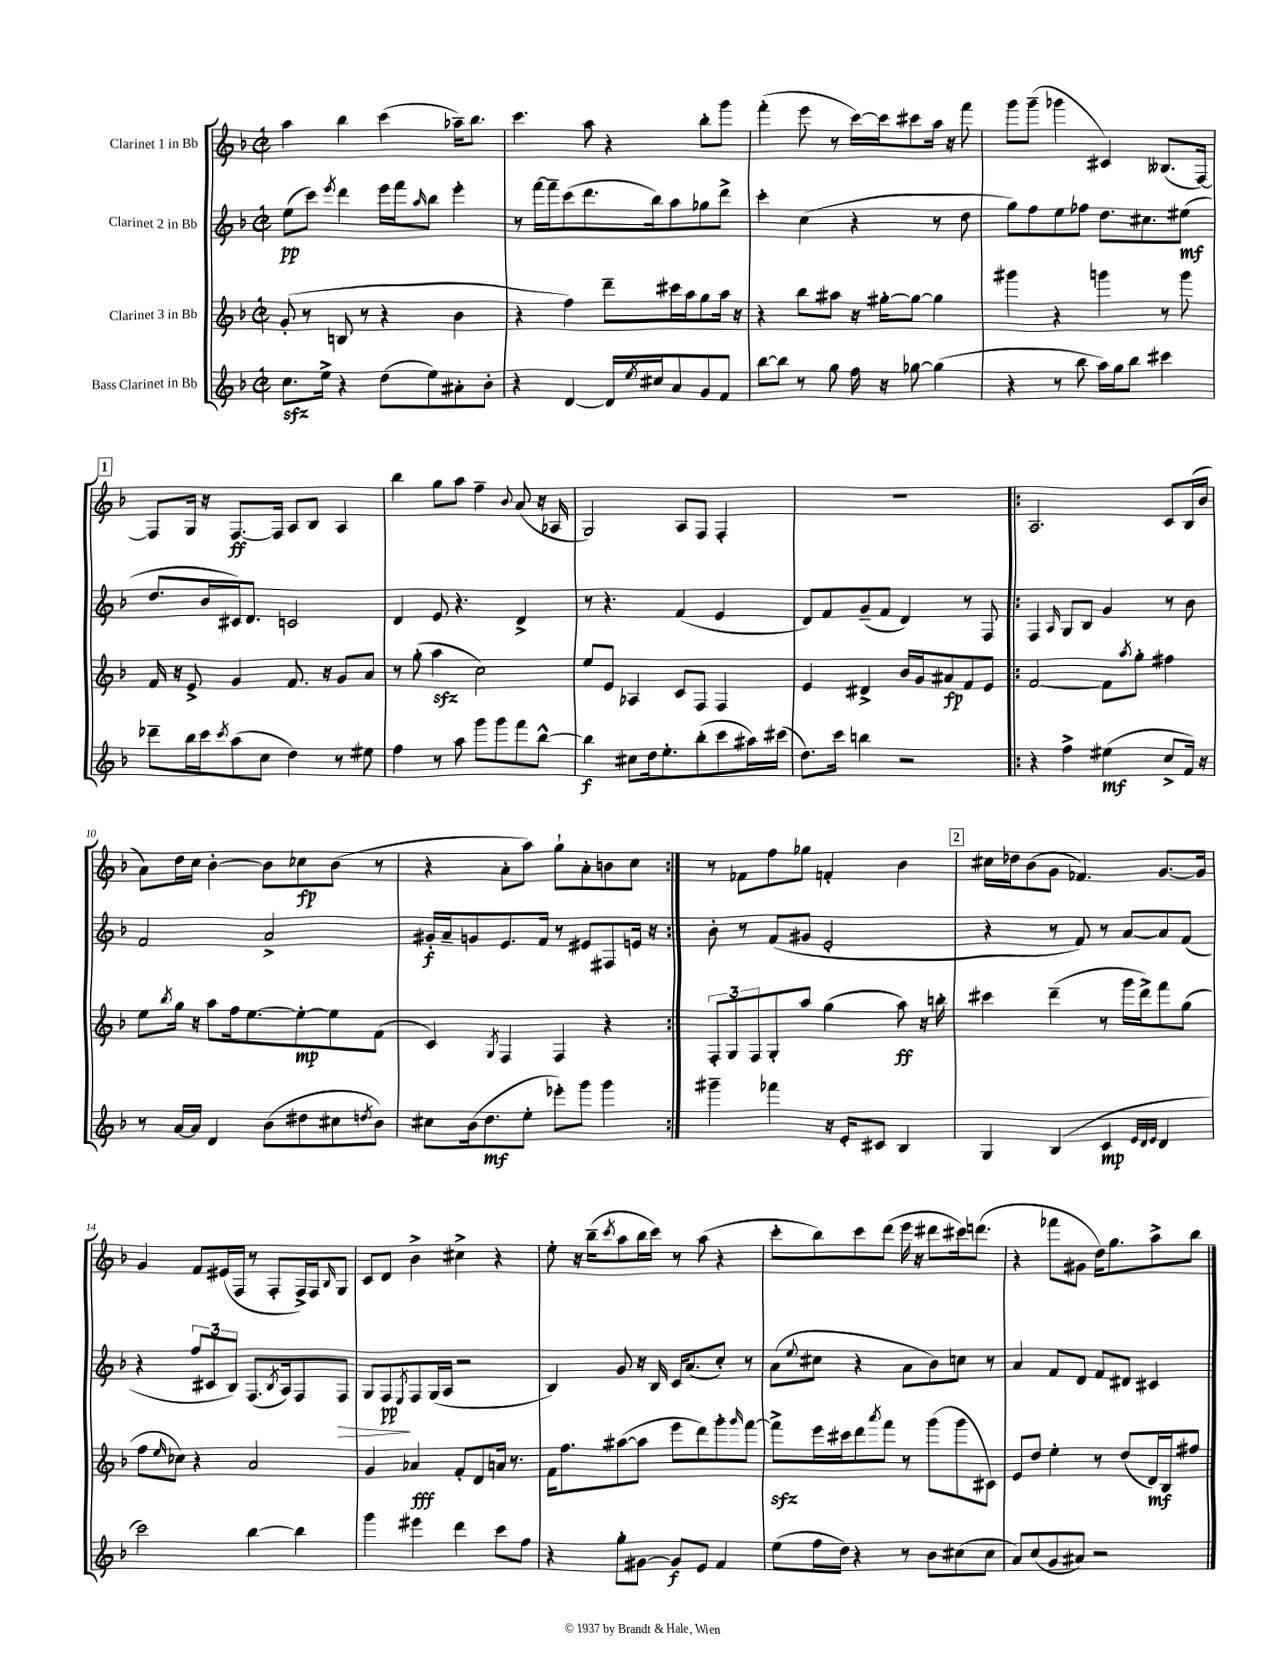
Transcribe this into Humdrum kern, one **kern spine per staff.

**kern	**kern	**kern	**kern
*staff4	*staff3	*staff2	*staff1
*clefG2	*clefG2	*clefG2	*clefG2
*k[b-]	*k[b-]	*k[b-]	*k[b-]
*M2/2	*M2/2	*M2/2	*M2/2
*met(c|)	*met(c|)	*met(c|)	*met(c|)
8.cc\L	(8g'/	(8ee\L	4aa\
.	8r	8ccc\J)	.
16ee^\Jk	.	.	.
.	.	8qeee/	.
4r	8B/	4ddd\	4bb-\
.	8r	.	.
(8dd\L	4r	16eee\LL	(4ccc\
.	.	16fff\J	.
.	.	16qqaa/	.
8ee\)	.	8bb-\J	.
8a#'\	4b-\	4eee'\	16aa-~\LK)
.	.	.	8.bb-\J
8b-'\J	.	.	.
=	=	=	=
4r	4r	8r	4.ccc\
.	.	[16fff\LL	.
.	.	16fff~\]J	.
[4d/	4ff\)	(8ccc\	.
.	.	8.ddd\	8aa\
16d/]LL	8ddd~\L	.	4r
8qee/	.	.	.
16cc#/J	.	16bb-\k)	.
8a/	16ccc#\L	8aa\	.
.	16aa\J	.	.
8g/	8gg\	8gg-\	8bb-'\L
8f/J	16aa\Jk	8ddd^\J	8ggg\J
.	16r	.	.
=	=	=	=
[8bb-\L	4r	4ccc'\	(4fff'\
8bb-\]J	.	.	.
8r	8bb-\L	(4cc\	8eee\
8gg\	8aa#\J	.	8r
16ff\	16r	4r	[16ccc\LL)
16r	[16gg#'\LK	.	16ccc\]J
[8gg-\	8gg#\_J	.	8ccc#\
(4gg-\]	4gg#\]	8r	16aa\Jk
.	.	.	16r
.	.	8dd\	8fff\
=	=	=	=
4r	4ggg#\	8gg\L)	8ggg\L
.	.	8ff\	(8ggg~\J
8r	4r	8ee\	4ggg-\
8bb-\	.	8ff-\J	.
16aa\LL)	4ggg\	8.dd\L	4c#/)
16gg\J	.	.	.
8bb-\J	.	.	.
.	.	8.cc#\	.
4ccc#\	8r	.	(8.B--/L
.	8ggg\	(8ee#\J	.
.	.	.	[16F/Jk)
=	=	=	=
8ddd-~\L	16f/	8.dd/L	8F/]L
.	16r	.	.
16bb-\L	8e^/	.	16G/Jk
16ccc\J	.	16b-/L	16r
8qccc/	.	.	.
(8aa\	4g/	16c#/J)	[8.F/L
.	.	8.d/J	.
8cc\J	.	.	.
.	.	.	16F/]Jk
4dd\)	8.f/	2c/	8A/L
.	.	.	8B-/J
.	16r	.	.
8r	8g/L	.	4A/
8ee#\	8a/J	.	.
=	=	=	=
4ff\	8r	4d/	4bb-\
.	(8gg'\	.	.
8r	4aa\	8e/	8gg\L
8aa\	.	4.r	8aa\J
8ggg\L	2cc\)	.	4ff~\
8ggg\	.	.	.
.	.	.	8qqb-/
8fff\	.	4d^/	(8a/
[8bb-^^\J	.	.	16r
.	.	.	16A-/
=	=	=	=
4bb-\]	8ee/L	8r	2G/)
.	8e/J	4.r	.
8cc#\L	4A-/	.	.
16dd\k	.	.	.
8.ee'\	.	.	.
.	8c/L	(4f/	8A/L
(8bb-'\	8F/J	.	8F/J
8ccc\	4F/	4e/	4F'/
16aa#\L)	.	.	.
(16ccc#\JJ	.	.	.
=	=	=	=
8.dd\L)	4e/	8d/L)	1r
.	.	8f/	.
16ccc\Jk	.	.	.
4bb\	4d#^/	(8g~/	.
.	.	8f/J	.
2r	16b-/LL	4d/)	.
.	16g/J	.	.
.	8a#/	.	.
.	8f/	8r	.
.	8e/J	8F/	.
=!|:	=!|:	=!|:	=!|:
4r	[2f/	4F/	2.A/
.	.	16qqA/	.
4ff^\	.	8G/L	.
.	.	8B-/J	.
(4ee#\	8f\]L	4g/	.
.	8qaa/	.	.
.	8gg'\J	.	.
8cc^/L	4ff#\	8r	8c/L
16f/Jk)	.	8b-\	(16B-/L
16r	.	.	16b-/JJ
=	=	=	=
8r	8ee\L	2f/	8a\L)
.	8qbb-/	.	.
[16a/LL	16gg\Jk	.	16dd\L
16a/]JJ	16r	.	16cc\JJ
4d/	8aa\L	.	[4b-'\
.	16ff\k	.	.
.	[8.ee\	.	.
(8b-\L	.	2a^/	8b-\]L
8dd#\	8ee'\_	.	8cc-\
8cc#\	8ee\]	.	(8b-\J
8qdd/	.	.	.
8b-\J)	(8f\J	.	8r
=	=	=	=
8cc#\L	4c/)	16g#'/LL	4r
.	.	16a~/J	.
(16b-\k	.	8g/	.
8.dd\	.	.	.
.	8qG/	.	.
.	4F/	8.e/	8a'\L
8ee'\J	.	.	8aa\J)
.	.	16f/Jk	.
8eee-'\L)	4F/	8r	8gg`\L
8ggg\J	.	8e#/L	8a'\
4ggg\	4r	8F#/	8b\
.	.	16e/Jk	8cc\J
.	.	16r	.
=:|!	=:|!	=:|!	=:|!
4ggg#~\	12F'/L	8b-'\	8r
.	12G/	.	.
.	.	8r	8f-\L
.	12F/	.	.
4fff-\	8G'/	(8f/L	8ff\
.	8aa/J	8g#/J	8gg-\J
16r	(4gg\	2e'/	4f'/
16e'/LK	.	.	.
8c#/J	.	.	.
4B-/	8aa\)	.	4b-\
.	16r	.	.
.	16bb'\	.	.
=	=	=	=
4G/	4ccc#\	4r	16cc#\LL
.	.	.	16dd-\J
.	.	.	(8b-\
(4B-/	(4ddd~\	8r	8g\J
.	.	8f/)	4.f-/)
4c/	8r	8r	.
.	16ggg\LL	[8a/L	.
.	16ddd^\J)	.	.
32qqe/LLL	.	.	.
32qqd/	.	.	.
32qqe/JJJ	.	.	.
4d/	8fff\	8a/]	[8.g/L
.	(8gg\J	(8f/J	.
.	.	.	16g/]Jk
=	=	=	=
2ccc\)	8ff\L	4r	4g/
.	16qqee/	.	.
.	8cc-\J)	.	.
.	4r	12ff/L	8f/L
.	.	12c#/	.
.	.	.	(16e#/L
.	.	12B-/J)	.
.	.	.	16F/JJ
[4bb-\	2a/	(8.F/L	8r
.	.	.	8F'/L
.	.	8qB-/	.
.	.	16A/k)	.
4bb-\]	.	8F/	16F^/L)
.	.	.	16F/J
.	.	.	16qqB-/
.	.	8F/J	8G/J
=	=	=	=
4ggg\	4g/	8G/L	8c/L
.	.	8F/	8d/J
.	.	8qE/	.
4eee#\	4a-/	8F/	4b-^\
.	.	(16G/L	.
.	.	16A/JJ	.
4ddd\	8f'/L	2r	4cc#^\
.	8d/	.	.
8ccc\L	16a/Jk	.	4r
.	8.r	.	.
8ff\J	.	.	.
=	=	=	=
4r	16f\LK	4B-/)	8ee'\
.	8.ff\	.	.
.	.	.	16r
.	.	.	(16bb-~\LK
.	.	.	8qccc/
8gg'\L	([8aa#\	8g/	8aa\
[8g#\J	8aa#\]J	16r	16bb-\L
.	.	16B-/	16ccc\JJ)
8g#/]L	8eee\L	16c/LK	8r
.	.	(8.a/	.
8e/J	8ddd\)	.	(8aa\
4f/	8ggg'\	8cc'/J)	4r
.	16qqggg/	.	.
.	[8fff\J	8r	.
=	=	=	=
(8ee\L	8fff^\]L	(8a\L	8ccc'\L
.	.	8qqee/	.
16ff\L	16eee\L	8cc#\J	8bb-\)
16dd\JJ)	16ccc#\J	.	.
4r	8ddd\	4r	8ccc\
.	8qaaa/	.	.
.	8fff\J	.	(8ddd\J
8r	8r	8a\L	16eee\
.	.	.	16r
8b-\L	(8ggg\L	8b-\)	8ddd#\L
(8cc#\	8ggg\	8cc\J	16ccc#\k)
.	.	.	(8.ddd\J
8cc#\J	8c#\J)	8r	.
=	=	=	=
8a/L)	8e/L	4a/	4r
(8cc/	8dd/J	.	.
8g/	4ee'\	8f/L	8fff-\L
8a#/J)	.	8d/J	8g#\J
2r	8r	8f/L	16dd\LK)
.	.	.	8.gg\
.	(8dd/L	8d#/J	.
.	16d/L)	4c#/	8aa^\
.	16B-/J	.	.
.	8ff#/J	.	8bb-\J
==	==	==	==
*-	*-	*-	*-
